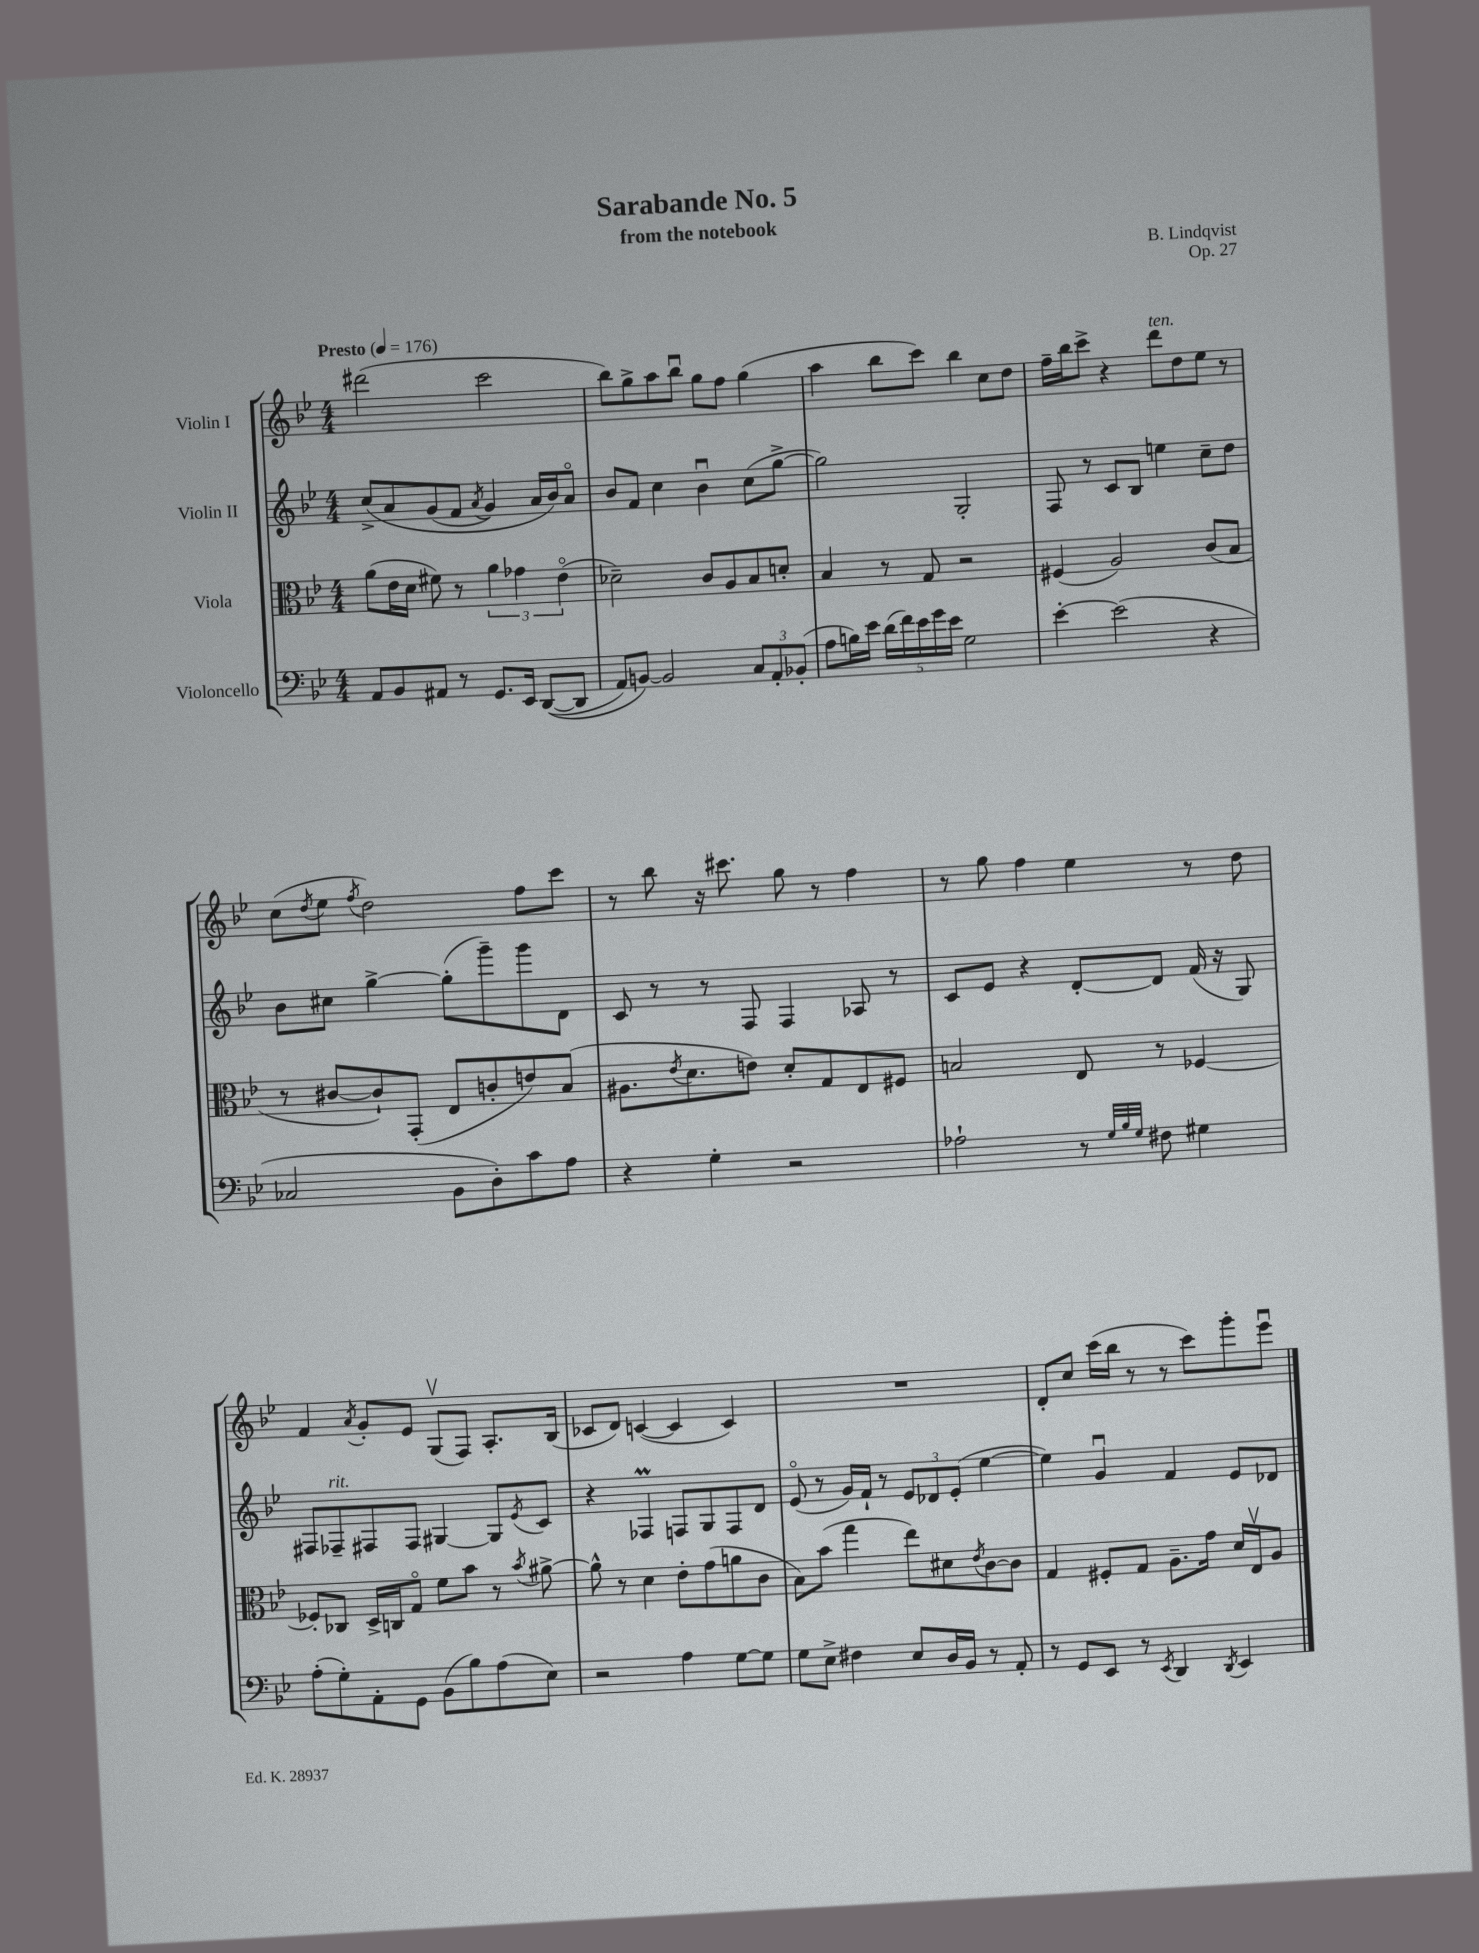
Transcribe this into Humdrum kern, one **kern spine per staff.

**kern	**kern	**kern	**kern
*staff4	*staff3	*staff2	*staff1
*clefF4	*clefC3	*clefG2	*clefG2
*k[b-e-]	*k[b-e-]	*k[b-e-]	*k[b-e-]
*M4/4	*M4/4	*M4/4	*M4/4
*MM176	*MM176	*MM176	*MM176
8AA/L	(8a\L	&(8cc^/L	(2ddd#\
8BB-/	16e-\L	8a/	.
.	16d\JJ	.	.
8AA#/J	8f#\)	(8g/	.
8r	8r	8f/J	.
.	.	8qa/	.
8.GG/L	6a\	4g/)	2ccc\
.	6g-\	.	.
16EE-/Jk	.	.	.
&(([8DD/L	.	16a/LL	.
.	.	16b-/J&)	.
.	(6e-o\	.	.
8DD/]J	.	8ao/J	.
=	=	=	=
8AA/L)	2d-~\)	8b-/L	8bb-\L)
[8BB/J&)	.	8f/J	8gg^\
2BB/]	.	4cc\	8aa\
.	.	.	8bb-u\J
.	8c/L	4b-u\	8gg\L
.	8A/	.	8ff\J
12C/L	8B-/	(8cc\L	(4gg\
12AA'/	.	.	.
.	8d'/J	[8gg^\J	.
(12BB-'/J	.	.	.
=	=	=	=
8A\L	4B-/	2gg\])	4aa\
16B\L)	.	.	.
16e-\JJ	.	.	.
(20d\LL	8r	.	8bb-\L
20f\)	.	.	.
20e-\	.	.	.
.	8G/	.	8ccc\J)
20g\	.	.	.
20e-\JJ	.	.	.
2G\	2r	2G'/	4bb-\
.	.	.	8cc\L
.	.	.	8dd\J
=	=	=	=
[4e-'\	(4F#/	8F/	16ff~\LL
.	.	.	16bb-\J
.	.	8r	8ccc^\J
(2e-\]	2A/)	8c/L	4r
.	.	8B-/J	.
.	.	4ee\	8ddd\L
.	.	.	8dd\
4r	(8c/L	8cc~\L	8ee-\J
.	8B-/J	8dd\J	8r
=	=	=	=
2C-/	8r	8b-\L	(8cc\L
.	.	.	8qdd/
.	[8c#/L	8cc#\J	8ee-\J
.	.	.	8qff/
.	8c#`/])	[4gg^\	2dd\)
.	(8GG'/J	.	.
8BB-\L	8E-/L	(8gg'\]L	.
8D'\)	8c'/	8ggg~\)	.
8c\	8e/)	8ggg\	8ff\L
8A\J	(8B-/J	8d\J	8ccc\J
=	=	=	=
4r	8.A#\L	8c/	8r
.	.	8r	8bb-\
.	8qe-/	.	.
.	8.d\	.	.
4G'\	.	8r	16r
.	.	.	8.ccc#\
.	8e\J)	8F/	.
2r	8d'/L	4F/	8gg\
.	8G/	.	8r
.	8E-/	8A-/	4ff\
.	8F#/J	8r	.
=	=	=	=
2A-`\	2B/	8c/L	8r
.	.	8e-/J	8gg\
.	.	4r	4ff\
8r	8E-/	[8d'/L	4ee-\
32qqG/LLL	.	.	.
32qqB-/	.	.	.
32qqG/JJJ	.	.	.
8F#\	8r	8d/]J	.
4G#\	[4F-/	(16f/	8r
.	.	16r	.
.	.	8G/)	8dd\
=	=	=	=
(8A'\L	8F-'/]L	8F#/L	4f/
8G'\)	8C-/J	8F-~/	.
.	.	.	8qa/
8AA'\	16D^/LL	8F#/	8g'/L
.	16C/J	.	.
8GG\J	8Go/J	8F#/J	8e-/J
(8BB-\L	8f\L	[4G#/	(8Gv/L
8B-\)	8b-\J	.	8F/J)
(8A\	8r	8G#/]L	8.A'/L
.	8qb-/	8qe-/	.
8E-\J)	[8a#^\	8c/J	.
.	.	.	(16B-/Jk
=	=	=	=
2r	8a#^^\]	4r	8c-/L
.	8r	.	8d/J)
.	4d\	4F-/	([4c/
4A\	8e-'\L	8F/L	4c/]
.	(8g\	8G/	.
[8G\L	8a\	8F/	4c/)
8G\]J	8c\J	8d/J	.
=	=	=	=
8G\L	8B-\L)	(8e-o/	1r
8E-^\J	(8b-\J	8r	.
4F#\	4gg\	16g/LL)	.
.	.	16f`/JJ	.
.	.	8r	.
8E-/L	8ee-\L)	12e-/L	.
.	.	12d-/	.
16D/L	8d#\	.	.
.	.	(12e-'/J	.
16BB-/JJ	.	.	.
.	8qe-/	.	.
8r	[8c\	[4ee-\	.
8AA'/	8c\]J	.	.
=	=	=	=
8r	4G/	4ee-\])	8d'/L
8GG/L	.	.	8cc/J
8EE-/J	8F#'/L	4gu/	(16ccc\LL
.	.	.	16bb-\JJ
8r	8G/J	.	8r
8qEE-/	.	.	.
4DD/	8.A~\L	4f/	8r
.	.	.	8ccc\L)
.	16g\Jk	.	.
8qDD/	.	.	.
4EE-/	16d/LL	8e-/L	8ggg'\
.	16E-v/J	.	.
.	8A/J	8d-/J	8eee-u\J
==	==	==	==
*-	*-	*-	*-
